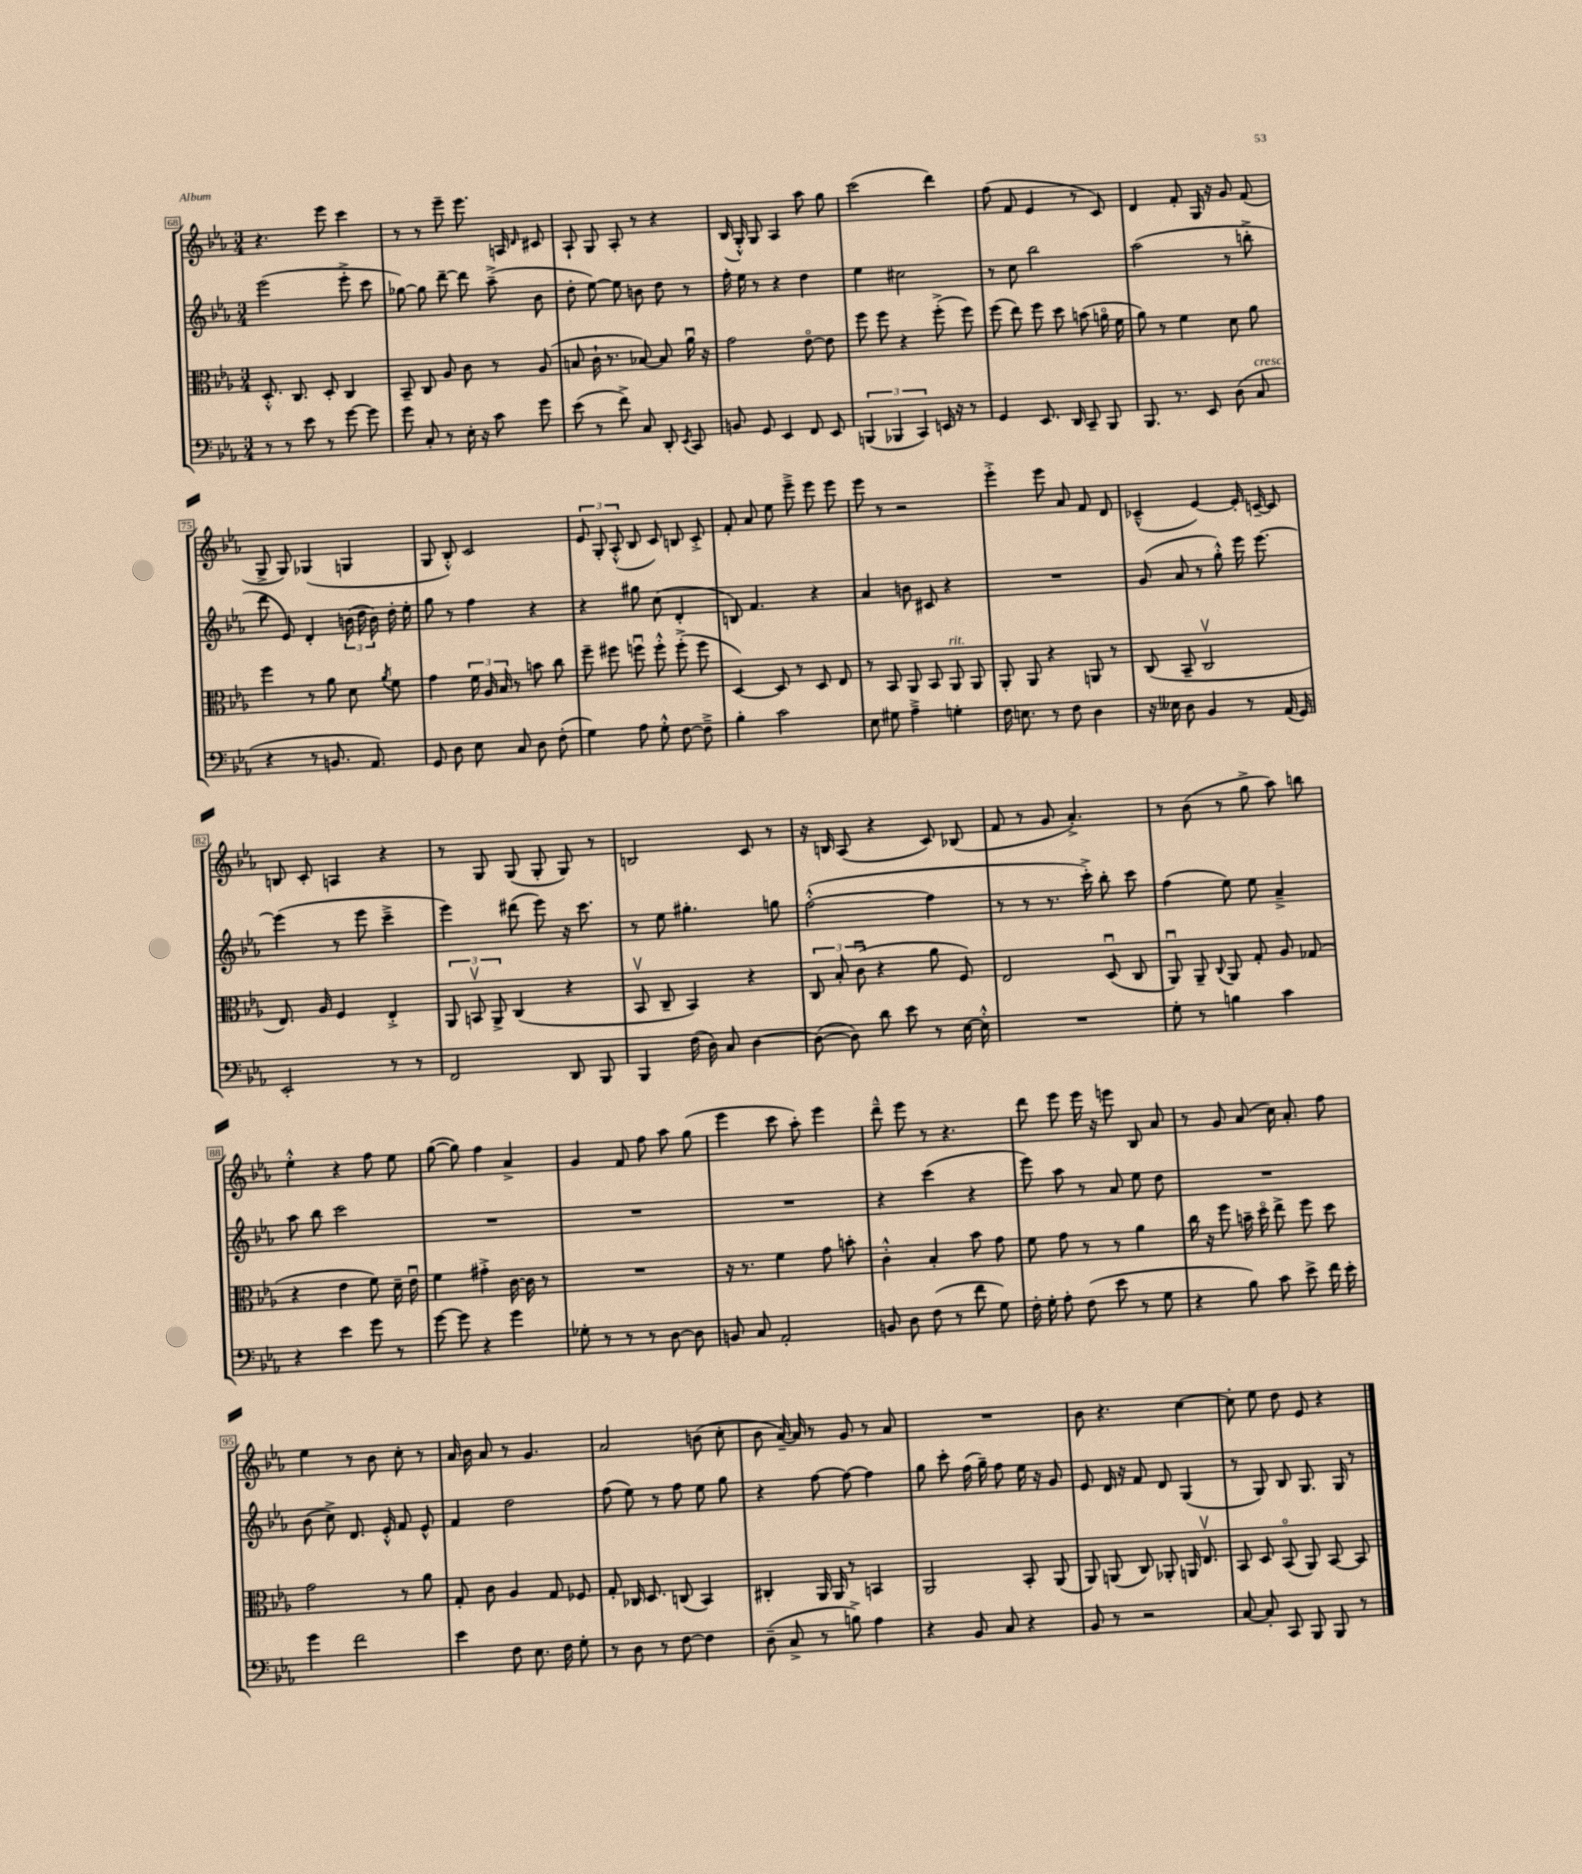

**kern	**kern	**kern	**kern
*staff4	*staff3	*staff2	*staff1
*clefF4	*clefC3	*clefG2	*clefG2
*k[b-e-a-]	*k[b-e-a-]	*k[b-e-a-]	*k[b-e-a-]
*M3/4	*M3/4	*M3/4	*M3/4
8r	8.D'^^/	(2eee-\	4.r
8r	.	.	.
.	8.C/	.	.
8e-\	.	.	.
8r	8D'/	.	8eee-\
[8g\	4C/	8eee-'^\	4ccc\
8g\]	.	8ccc\	.
=	=	=	=
8g\	8BB-~/	[8gg-\)	8r
8C'/	8C/	8gg-\]	8r
8r	8A-/	[8ddd~\	8eee-~\
16E-'\	8c\	8ddd\]	8.eee-\
16r	.	.	.
8c\	8r	(8aa-~^\	.
.	.	.	16A/
.	.	.	16qqd/
8g\	(8A-/	8b-\	8c#/
=	=	=	=
(8e-\	8B/	8dd'\	8A-`/
8r	16c`\	[8ee-\)	8G/
.	8.r	.	.
8f^\)	.	8ee-\]	8A-'/
8C/	[8B-/)	8b\	8r
8DD'/	8B-/]	8dd\	4r
8qEE-/	.	.	.
8CC/	16a-u\	8r	.
.	16r	.	.
=	=	=	=
8BB/	2g\	16ff'\	(16B-/
.	.	16ee-\	16G'^^/)
8GG/	.	8r	8G/
4EE-/	.	4r	4A-/
8FF/	[8e-o\	4dd\	8aa-\
8EE-/	8e-\]	.	8gg\
=	=	=	=
(6BBB/	8ff\	4ee-\	(2ccc\
.	8ff\	.	.
6BBB-/	.	.	.
.	4r	2cc#\	.
6CC/)	.	.	.
16EE/	(8ff'^\	.	4ddd\)
16r	.	.	.
8r	8ff\)	.	.
=	=	=	=
4GG/	(8ff\	8r	(8ff\
.	8ee-\)	8cc\	8f/
8.EE-/	8ff\	2bb-\	4e-/
.	8dd\	.	.
16DD/	.	.	.
8CC~/	(8b\	.	8r
8BBB-/	16ao\	.	8c/)
.	16f\	.	.
=	=	=	=
8.BBB-/	8a-\)	(2aa-\	4d/
.	8r	.	.
8.r	.	.	.
.	4f\	.	8f'/
8EE-/	.	.	16G/
.	.	.	16r
(8D\	8d\	8r	8g/
8C/	8a-\	8bb'^\	(8f/
=	=	=	=
4r	4ff\	8ddd\	8G^/
.	.	8e-/)	8G/)
8r	8r	4d'/	(4G-/
8.BB/	8a-\	.	.
.	8d\	(24b\	4G/
.	.	24dd\	.
8.AA-/)	.	.	.
.	.	24b\)	.
.	8qa-/	.	.
.	8f\	16dd'\	.
.	.	16ee-'\	.
=	=	=	=
8GG/	4g\	8gg\	8G/
8D\	.	8r	8B-'^^/)
8E-\	24f\	4ff\	2c/
.	24A-/	.	.
.	24B-/	.	.
8C/	8r	.	.
8D\	8b\	4r	.
(8F'\	8cc\	.	.
=	=	=	=
4G\)	8ff~\	4r	12e-/
.	.	.	12G'/
.	8ff#\	.	.
.	.	.	(12A-'^^/
8A-\	8ffu\	8gg#\	8B-/
8G'^^\	8ff'^^\	(8cc\	8c/)
[8F\	(8ff'^\	4d'/	8B/
8F~^\]	8ff\	.	8c'^/
=	=	=	=
4B-'\	[4D/)	8B/)	8f'/
.	.	4.f/	8a-/
2c\	8D/]	.	8ee-\
.	8r	.	8eee-~^\
.	8D/	4r	8eee-\
.	8E-/	.	8eee-\
=	=	=	=
8E-\	8r	4a-/	8eee-\
8G#\	8BB-/	.	8r
4A-~^\	8AA-/	8b\	2r
.	8BB-/	8c#/	.
4G'\	8AA-/	4r	.
.	8AA-/	.	.
=	=	=	=
16F\	8AA-'/	2.r	4eee-'^\
8.E\	.	.	.
.	8AA-/	.	.
8r	4r	.	8eee-\
8F\	.	.	8a-/
4D\	8AA/	.	8f/
.	8r	.	8d/
=	=	=	=
16r	(8C/	(8g/	(4c-~^^/
16E--\	.	.	.
8D\	8BB-~/	8a-/	.
4BB-/	2Cv/	8r	[4e-/)
.	.	8gg'^^\)	.
8r	.	16eee-\	16e-'/]
.	.	[8.eee-\	[16c~/
(16AA-/	.	.	8c/]
16GG/)	.	.	.
=	=	=	=
2EE-'/	8.E-/)	(4eee-\]	8B/
.	.	.	8c'/
.	16A-/	.	.
.	4F/	8r	4A/
.	.	8eee-\	.
8r	4E-'^/	4ccc~^\	4r
8r	.	.	.
=	=	=	=
2FF/	12AA-/	4eee-\)	8r
.	12BBv/	.	.
.	.	.	8G/
.	12AA-^/	.	.
.	(4C/	(8ddd#\	(8G/
.	.	8eee-\)	8G'/
8DD/	4r	16r	8G/)
.	.	8.ccc\	.
8BBB-/	.	.	8r
=	=	=	=
4BBB-/	8BB-v/	8r	2B/
.	8C~/	8ee-\	.
(16F\	4BB-/)	4.gg#'\	.
16D\)	.	.	.
8C/	.	.	.
[4D\	4r	.	8c/
.	.	8gg\	8r
=	=	=	=
(8D\_	12C/	([2ff'^^\	16r
.	.	.	16B/
.	12B-'/	.	.
8D\])	.	.	(8A-/
.	(12cu\	.	.
8d\	4r	.	4r
8e-\	.	.	.
8r	8a-\	4ff\]	8c/)
[16E-\	8F/)	.	(8B-/
16E-'^^\]	.	.	.
=	=	=	=
2.r	2E-/	8r	8f/
.	.	8r	8r
.	.	8.r	8g/
.	.	.	4.a-'^/)
.	.	16ccc'^\)	.
.	(8Du/	8bb-'\	.
.	8C/	8ccc\	.
=	=	=	=
8G'\	8AA-u/)	(4ff\	8r
8r	8AA-~/	.	(8b-\
.	8qqC/	.	.
4B\	8AA-/	8ee-\)	8r
.	8G'/	8ee-\	8gg^\
4c\	8A-/	4a-~^/	8aa-\)
.	(8G-/	.	8bb\
=	=	=	=
4r	4r	8aa-\	4ee-'^^\
.	.	8bb-\	.
4e-\	4e-\	2ccc\	4r
8g\	8f\)	.	8ff\
8r	16d~\	.	8ee-\
.	16e-u\	.	.
=	=	=	=
[8g\	4f\	2.r	([8gg\
8g\]	.	.	8gg\])
4r	4g#'^\	.	4ff\
4g\	[16c\	.	4a-^/
.	16c\]	.	.
.	8r	.	.
=	=	=	=
8G-'\	2.r	2.r	4g/
8r	.	.	.
8r	.	.	8f/
8r	.	.	8ff\
[8D\	.	.	8aa-\
8D\]	.	.	(8gg\
=	=	=	=
8BB/	16r	2.r	4eee-\
.	8.r	.	.
8C/	.	.	.
2AA-'/	4f\	.	8ccc\
.	.	.	8aa-'\)
.	8g\	.	4eee-\
.	8b'\	.	.
=	=	=	=
8BB/	4c'^^\	4r	8ddd~^^\
8D\	.	.	8eee-\
(8F\	4B-'/	(4ccc\	8r
8r	.	.	4.r
8f\	8b-\	4r	.
8G\)	8g\	.	.
=	=	=	=
16F'\	8f\	8eee-\)	8ddd\
16G'\	.	.	.
8A-'\	8g\	8aa-\	8eee-\
(8F\	8r	8r	16eee-\
.	.	.	16r
8e-\	8r	8a-/	8eee\
8r	4a-\	8ee-\	8B-/
8G\	.	8dd\	8a-/
=	=	=	=
4r	16cc\	2.r	8r
.	16r	.	.
.	8ff\	.	8g/
8B-\)	16b~\	.	(8a-/
.	16ddo\	.	.
8c\	8ee-^\	.	16cc\)
.	.	.	8.a-'/
8e-^\	8ff\	.	.
16f\	8dd\	.	8ff\
16e-'\	.	.	.
=	=	=	=
4g\	2g\	(8b-\	4ee-\
.	.	8cc^\)	.
2f\	.	8.d/	8r
.	.	.	8b-\
.	.	16e-'^^/	.
.	8r	8f/	8cc'\
.	8a-\	8e-^^/	8r
=	=	=	=
4e-\	8G'/	4f/	16a-/
.	.	.	16b-\
.	8c\	.	8a-/
8F\	4A-/	2dd\	8r
8.E-\	.	.	4.g/
.	8G/	.	.
16F\	.	.	.
8G'\	8F-/	.	.
=	=	=	=
8r	8G'/	(8ff\	2a-/
8D\	16C-/	8ee-\)	.
.	8.D/	.	.
8r	.	8r	.
[8F\	(8C/	8ff\	.
4F\]	4BB-/)	8ee-\	(8b\
.	.	8gg\	8cc'\
=	=	=	=
(8D~\	4C#'/	4r	8b-\
8C^/	.	.	[16a-~/)
.	.	.	16a-/]
8r	16AA-/	[8ff\	8r
.	16AA-/	.	.
8B^\)	8r	8ff\_	8g/
4A-\	4BB/	4ff\]	8r
.	.	.	8a-/
=	=	=	=
4r	2AA-/	8gg\	2.r
.	.	8ccc'\	.
8BB-/	.	(16ff\	.
.	.	16gg~\)	.
8C/	.	8ff\	.
4r	8BB-'/	16ee-\	.
.	.	16r	.
.	(8AA-/	8g/	.
=	=	=	=
8BB-/	8AA-/)	8e-/	8b-\
8r	(8AA/	16d/	4.r
.	.	16r	.
2r	8C/)	8f/	.
.	8AA-'/	8d/	.
.	16AA/	(4G/	[4cc\
.	8.E-v/	.	.
=	=	=	=
[8C/	8BB-/	8r	8cc'\]
8C'/]	8D/	8G/)	8ee-\
8CC/	(8BB-o/	8B-/	8dd\
8BBB-/	8AA-/)	8.G/	8e-/
8BBB-/	[8BB-/	.	4r
.	.	16G/	.
8r	8BB-/]	8r	.
==	==	==	==
*-	*-	*-	*-
